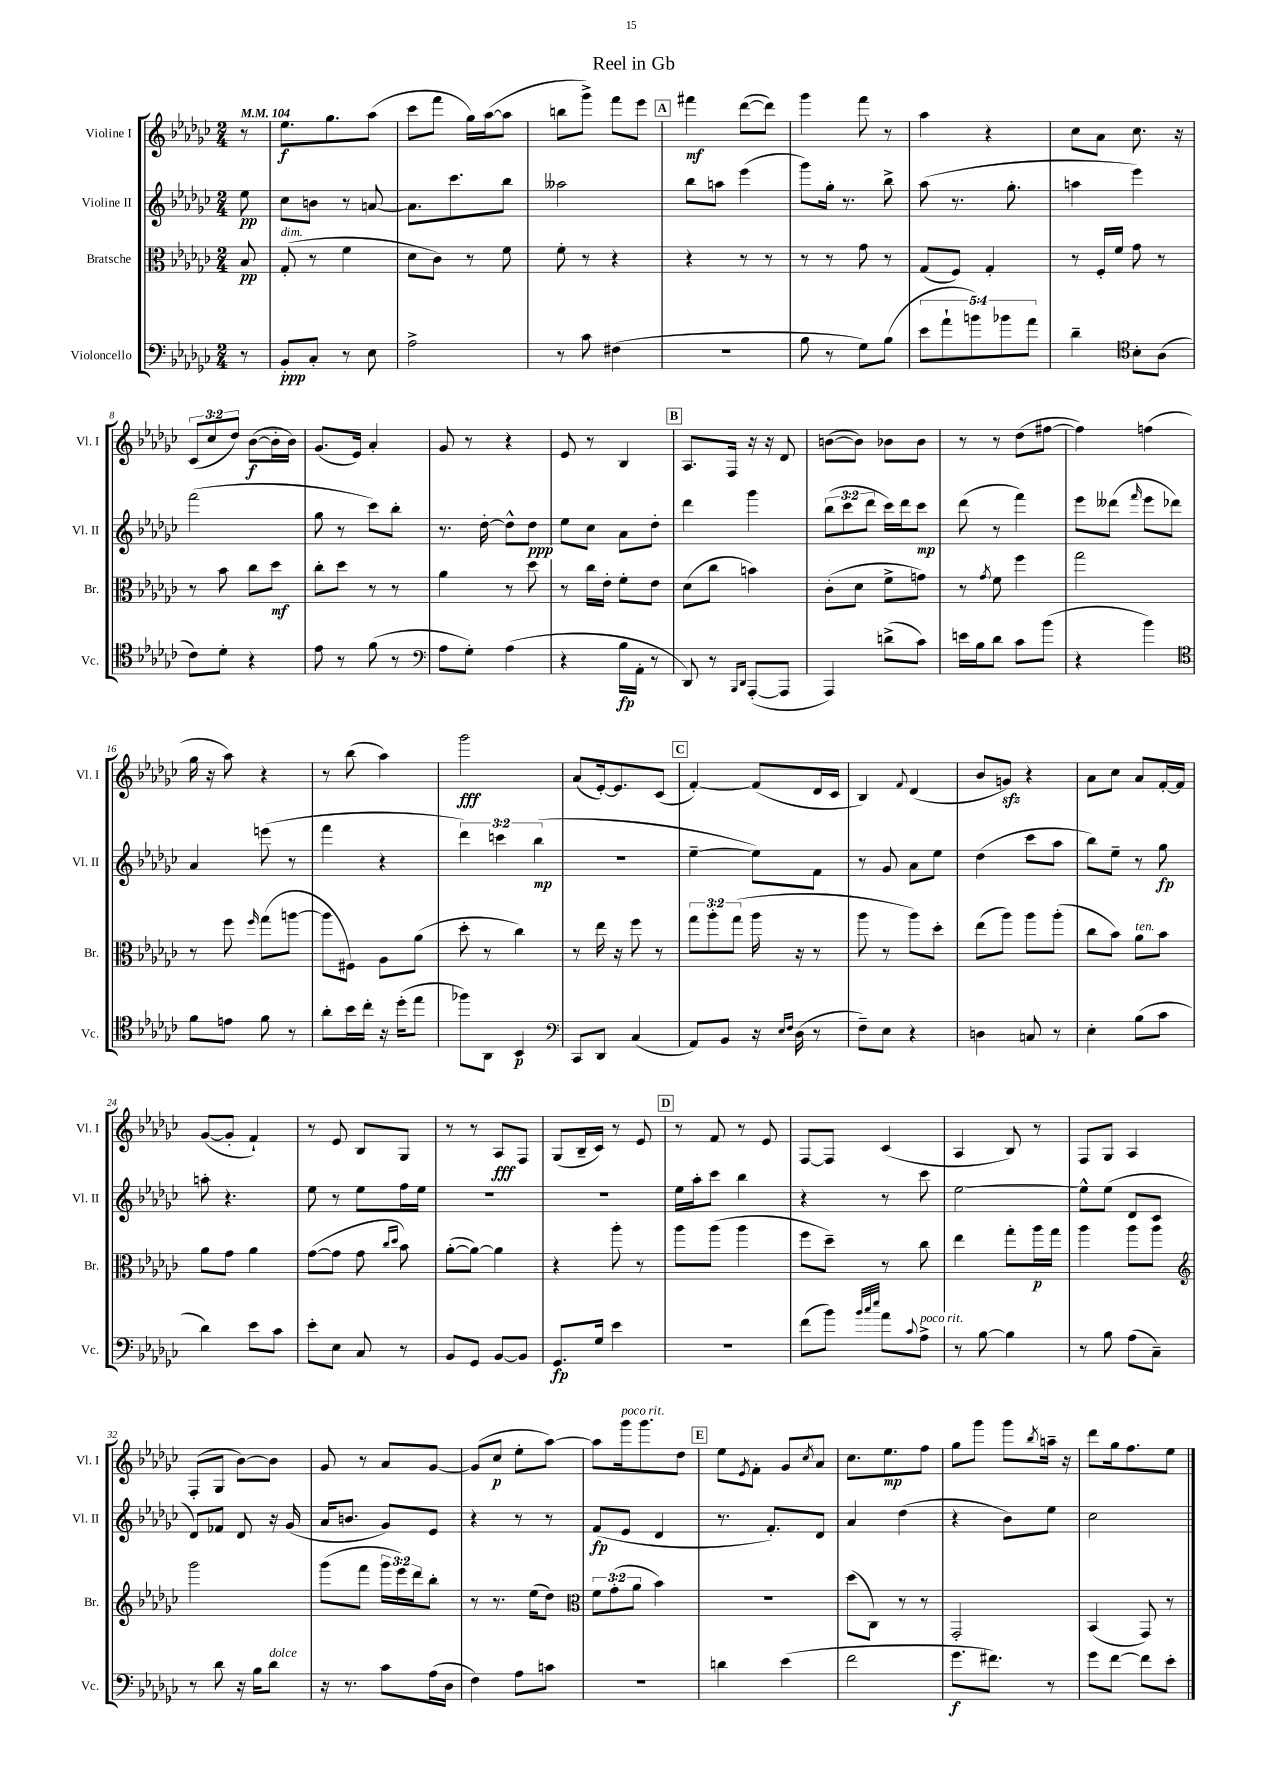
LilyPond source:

\header { title = "Reel in Gb" }
<<
\new StaffGroup <<
\new Staff = "s0" \with { instrumentName = "Violine I" shortInstrumentName = "Vl. I" } {
    \clef treble \key ges \major \numericTimeSignature \time 2/4 \override Staff.TupletNumber.text = #tuplet-number::calc-fraction-text \partial 8 \tempo 4 = 104
    r8 |
    ees''8.\f ges''8. aes''8( |
    ces'''8 f'''8 ges''16) aes''16~( aes''8 |
    b''8 ges'''8->) f'''8 ees'''8 |
    \mark \markup { \box "A" } fis'''4\mf des'''8~( des'''8) |
    ges'''4 f'''8 r8 |
    aes''4 r4 |
    ces''8 aes'8 ces''8. r16 |
    \tuplet 3/2 { ces'8( ces''8 des''8) } bes'8~\f( bes'16-. bes'16) |
    ges'8.( ees'16) aes'4-. |
    ges'8 r8 r4 |
    ees'8 r8 bes4 |
    \mark \markup { \box "B" } aes8. f16 r16 r16 des'8 |
    b'8~( b'8) bes'8 bes'8 |
    r8 r8 des''8( fis''8~ |
    fis''4) f''4( |
    ges''16 r16 aes''8) r4 |
    r8 bes''8( aes''4) |
    ges'''2\fff |
    aes'8( ees'16~-.) ees'8. ces'8( |
    \mark \markup { \box "C" } f'4~-.) f'8( des'16 ces'16 |
    bes4) \appoggiatura { f'8 } des'4( |
    bes'8 g'8\sfz) r4 |
    aes'8 ces''8 aes'8 f'16~-. f'16 |
    ges'8~( ges'8-. f'4-!) |
    r8 ees'8 bes8 ges8 |
    r8 r8 aes8\fff f8 |
    ges8( bes16-- ces'16) r8 ees'8 |
    \mark \markup { \box "D" } r8 f'8 r8 ees'8 |
    f8~ f8 ces'4( |
    aes4 bes8) r8 |
    f8 ges8 aes4 |
    f8-.( ges8 bes'8~) bes'8 |
    ges'8 r8 aes'8 ges'8~ |
    ges'8( ces''8\p ees''8-. aes''8~) |
    aes''8 ges'''16^\markup { \italic "poco rit." } ges'''8. des''8 |
    \mark \markup { \box "E" } ees''8 \acciaccatura { ees'8 } f'8-. ges'8 \acciaccatura { ces''8 } aes'8 |
    ces''8. ees''8.\mp f''8 |
    ges''8 ges'''8 ges'''8 \acciaccatura { bes''8 } a''16-- r16 |
    des'''8 ges''16 f''8. ees''8 \bar "|." |
}
\new Staff = "s1" \with { instrumentName = "Violine II" shortInstrumentName = "Vl. II" } {
    \clef treble \key ges \major \numericTimeSignature \time 2/4 \override Staff.TupletNumber.text = #tuplet-number::calc-fraction-text \partial 8
    ees''8\pp |
    ces''8 b'8 r8 a'8~ |
    a'8. ces'''8. bes''8 |
    aeses''2 |
    \mark \markup { \box "A" } bes''8 a''8 ees'''4( |
    ges'''8) ges''16-. r8. bes''8-> |
    aes''8( r8. ges''8.-. |
    a''4 ees'''4) |
    f'''2( |
    ges''8 r8 ces'''8) bes''8-. |
    r8. des''16~-. des''8-^ des''8\ppp |
    ees''8 ces''8 aes'8 des''8-. |
    \mark \markup { \box "B" } des'''4 ges'''4 |
    \tuplet 3/2 { bes''8( ces'''8 des'''8 } ces'''16) des'''16 ces'''8\mp |
    des'''8( r8 f'''4) |
    ees'''8 deses'''8( \grace { f'''16 } ees'''8 des'''8) |
    aes'4 e'''8( r8 |
    f'''4 r4 |
    \tuplet 3/2 { des'''4) c'''4 bes''4\mp( } |
    R2 |
    \mark \markup { \box "C" } ees''4~-- ees''8) f'8 |
    r8 ges'8 aes'8 ees''8 |
    des''4( ces'''8 aes''8 |
    bes''8) ees''8-- r8 ges''8\fp |
    a''8-. r4. |
    ees''8 r8 ees''8 f''16 ees''16 |
    R2 |
    R2 |
    \mark \markup { \box "D" } ees''16 aes''16-. ces'''8 bes''4 |
    r4 r8 ces'''8 |
    ees''2~ |
    ees''8-^ ees''8( des'8 ces'8 |
    des'8) fes'8 des'8 r16 ges'16( |
    aes'16 b'8. ges'8) ees'8 |
    r4 r8 r8 |
    f'8\fp( ees'8 des'4 |
    \mark \markup { \box "E" } r8. f'8.-.) des'8 |
    aes'4 des''4( |
    r4 bes'8) ees''8 |
    ces''2 \bar "|." |
}
\new Staff = "s2" \with { instrumentName = "Bratsche" shortInstrumentName = "Br." } {
    \clef alto \key ges \major \numericTimeSignature \time 2/4 \override Staff.TupletNumber.text = #tuplet-number::calc-fraction-text \partial 8
    bes8\pp |
    ges8-.^\markup { \italic "dim." }( r8 f'4 |
    des'8 ces'8) r8 f'8 |
    f'8-. r8 r4 |
    \mark \markup { \box "A" } r4 r8 r8 |
    r8 r8 ges'8 r8 |
    ges8( f8) ges4-. |
    r8 f16-. f'16 ges'8 r8 |
    r8 bes'8 ces''8 des''8\mf |
    ces''8-. des''8 r8 r8 |
    aes'4 r8 des''8 |
    r8 ces''16 ees'16-. f'8-. ees'8 |
    \mark \markup { \box "B" } des'8( ces''8 b'4) |
    ces'8-.( des'8 f'8-> g'8) |
    r8 \acciaccatura { ges'8 } f'8 f''4 |
    ges''2 |
    r8 f''8 \grace { f''16 } ges''8( a''8~ |
    a''8 fis8) aes8 aes'8( |
    des''8-. r8 ces''4) |
    r8 ees''16 r16 f''8 r8 |
    \mark \markup { \box "C" } \tuplet 3/2 { ges''8 aes''8-. ges''8( } aes''16 r16 r8 |
    aes''8 r8 aes''8) des''8-. |
    ees''8( aes''8) aes''8 aes''8-.( |
    ces''8 bes'8) aes'8^\markup { \italic "ten." } bes'8 |
    aes'8 ges'8 aes'4 |
    ges'8~( ges'8 ges'8 \grace { ces''16 des''16 } bes'8) |
    aes'8~-.( aes'8~) aes'4 |
    r4 aes''8-. r8 |
    \mark \markup { \box "D" } aes''8 aes''8( aes''4 |
    f''8 des''8--) r8 ces''8 |
    ees''4 ges''8-. aes''16\p ges''16 |
    aes''4 aes''8 aes''8 |
    \clef treble ges'''2 |
    ges'''8( f'''8 \tuplet 3/2 { ges'''16 ees'''16) des'''16 } bes''8-. |
    r8 r8. ees''16( des''8) |
    \clef alto \tuplet 3/2 { f'8 ges'8-.( aes'8 } bes'4) |
    \mark \markup { \box "E" } R2 |
    des''8( ces8) r8 r8 |
    ges,2-. |
    bes,4( ges,8) r8 \bar "|." |
}
\new Staff = "s3" \with { instrumentName = "Violoncello" shortInstrumentName = "Vc." } {
    \clef bass \key ges \major \numericTimeSignature \time 2/4 \override Staff.TupletNumber.text = #tuplet-number::calc-fraction-text \partial 8
    r8 |
    bes,8-.\ppp ces8-. r8 ees8 |
    aes2-> |
    r8 ces'8 fis4( |
    \mark \markup { \box "A" } r2 |
    bes8 r8 ges8) bes8( |
    \tuplet 5/4 { ees'8 aes'8-! b'8) bes'8 aes'8 } |
    des'4-- \clef tenor bes8-. aes8( |
    ces'8) des'8-. r4 |
    ees'8 r8 f'8( r8 |
    \clef bass aes8 ges8-.) aes4( |
    r4 bes16\fp aes,16-. r8 |
    \mark \markup { \box "B" } des,8) r8 \grace { bes,,16 des,16 } aes,,8~-.( aes,,8 |
    aes,,4) d'8->( ces'8) |
    e'16 bes16 des'8 ces'8 bes'8( |
    r4 bes'4) |
    \clef tenor f'8 e'8 f'8 r8 |
    aes'8-. bes'16 ces''16-. r16 des''16-.( ees''8 |
    fes''8) aes,8 bes,4\p |
    \clef bass ces,8 des,8 ces4( |
    \mark \markup { \box "C" } aes,8) bes,8 r16 \grace { ees16 f16 } des16( r8 |
    f8--) ees8 r4 |
    d4 c8 r8 |
    ees4-. bes8( ces'8 |
    des'4) ees'8 ces'8 |
    ees'8-. ees8 ces8 r8 |
    bes,8 ges,8 bes,8~ bes,8 |
    ges,8.\fp ges16 ees'4 |
    \mark \markup { \box "D" } R2 |
    f'8( bes'8) \grace { bes'32 ces''32 ees''32 } aes'8 \appoggiatura { ces'8 } aes8->^\markup { \italic "poco rit." } |
    r8 bes8~ bes4 |
    r8 bes8 aes8( ces8--) |
    r8 des'8 r16 bes16 des'8^\markup { \italic "dolce" } |
    r16 r8. ces'8 aes16( des16 |
    f4) aes8 c'8 |
    R2 |
    \mark \markup { \box "E" } d'4 ees'4( |
    f'2 |
    ges'8.\f fis'8.) r8 |
    ges'8 f'8~ f'8 ees'8-. \bar "|." |
}
>>
>>
